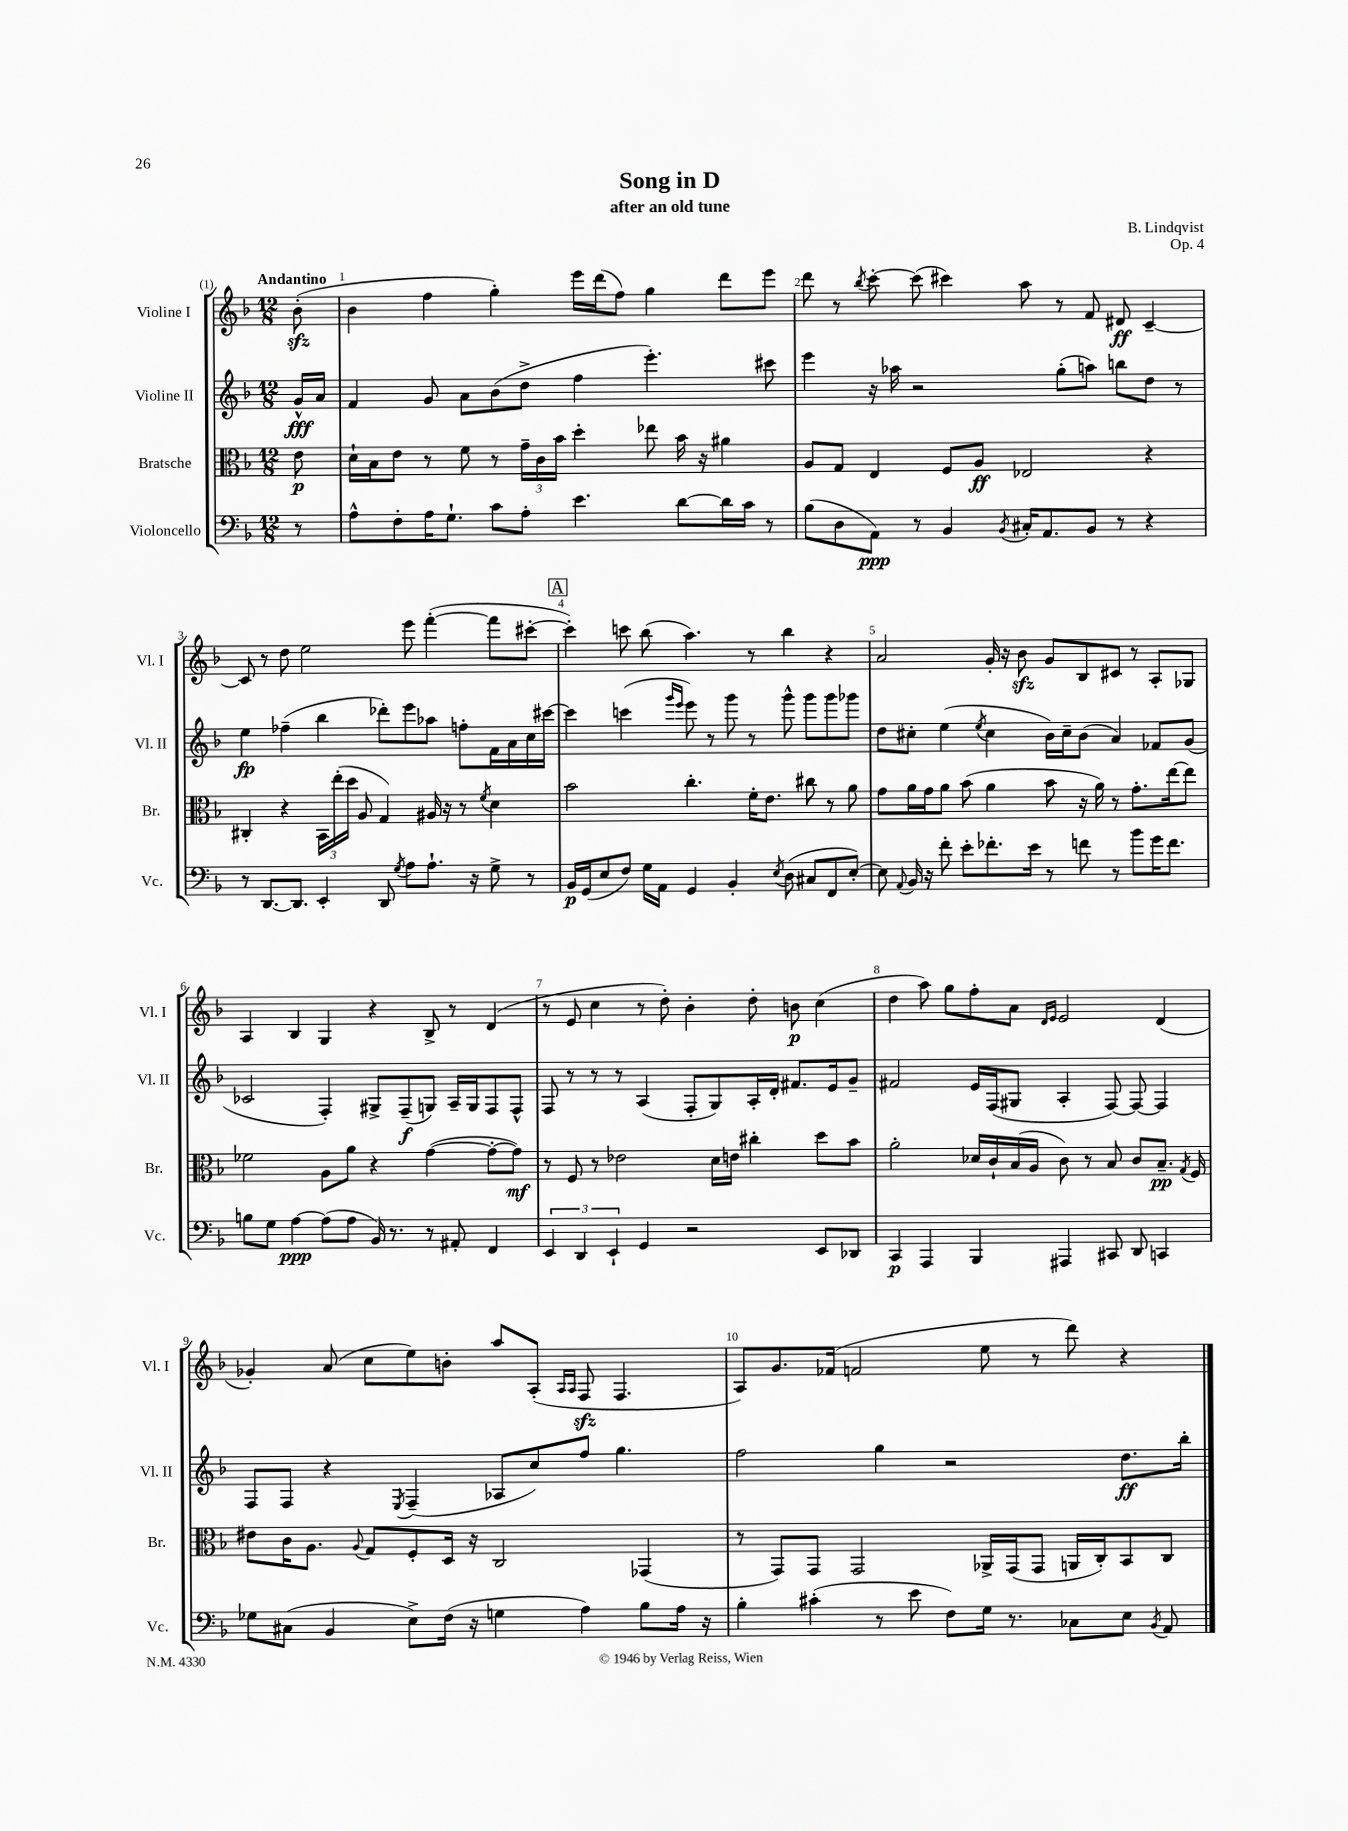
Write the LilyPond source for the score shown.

\header { title = "Song in D" composer = "B. Lindqvist" subtitle = "after an old tune" opus = "Op. 4" }
<<
\new StaffGroup <<
\new Staff = "s0" \with { instrumentName = "Violine I" shortInstrumentName = "Vl. I" } {
    \clef treble \key f \major \numericTimeSignature \time 12/8 \partial 8 \tempo "Andantino"
    \autoBeamOff bes'8-.\sfz( |
    bes'4 f''4 g''4-.) e'''16[ d'''16( f''8]) g''4 d'''8[ e'''8] |
    d'''8 r8 \acciaccatura { bes''8 } c'''8~-. c'''8( cis'''4) a''8 r8 f'8 dis'8\ff c'4~-- |
    c'8 r8 d''8 e''2 e'''8 f'''4~-.( f'''8[ cis'''8]~-. |
    \mark \markup { \box "A" } cis'''4-.) c'''8 bes''8( a''4.) r8 bes''4 r4 |
    a'2 g'16-. r16 bes'8\sfz g'8[ bes8 cis'8] r8 a8[-. ges8] |
    a4 bes4 g4 r4 bes8-> r8 d'4( |
    r8 e'8 c''4 r8 d''8-.) bes'4-. d''8-. b'8\p c''4( |
    d''4 a''8) g''8[ f''8-. a'8] \grace { d'16[ e'16] } e'2 d'4( |
    ges'4-.) a'8( c''8[ e''8) b'8]-. a''8[ a8]-.( \grace { a16[ a16] } f8\sfz f4. |
    a8[) g'8. fes'16]( f'2 e''8 r8 d'''8) r4 \bar "|." |
}
\new Staff = "s1" \with { instrumentName = "Violine II" shortInstrumentName = "Vl. II" } {
    \clef treble \key f \major \numericTimeSignature \time 12/8 \partial 8
    \autoBeamOff g'16[-^\fff a'16] |
    f'4 g'8 a'8[ bes'8( d''8]-> f''4 e'''4.-.) cis'''8 |
    e'''4 r16 aes''16 r2 g''8[-.( a''8]) b''8[ d''8] r8 |
    e''4\fp fes''4--( bes''4 des'''8[-.) e'''8 aes''8] f''8[-. f'16 a'16 c''16 cis'''16]~ |
    \mark \markup { \box "A" } cis'''4 c'''4( \grace { g'''16[ e'''16] } e'''8) r8 g'''8 r8 g'''8-^ g'''8[ g'''8 ges'''8] |
    d''8[ cis''8]-. e''4( \acciaccatura { e''8 } cis''4 bes'16[) cis''16-- bes'8]( a'4) fes'8[ g'8]( |
    ces'2 f4-.) gis8[-> f8--\f( g8]) a16[-- g16 f8 f8]-^ |
    f8 r8 r8 r8 a4( f8[-. g8) a16-. d'16]-. fis'8.[ e'16 g'8]-- |
    fis'2 e'16[ f16( gis8] a4-. f8~) f8~ f4 |
    f8[ f8] r4 \acciaccatura { e8 } f4--( aes8[ c''8) f''8] g''4. |
    f''2 g''4 r2 d''8.[\ff bes''16]-. \bar "|." |
}
\new Staff = "s2" \with { instrumentName = "Bratsche" shortInstrumentName = "Br." } {
    \clef alto \key f \major \numericTimeSignature \time 12/8 \partial 8
    \autoBeamOff e'8\p |
    d'16[-! bes16 e'8] r8 f'8 r8 \tuplet 3/2 { g'16[-- c'16 bes'16] } d''4-. ees''8 bes'16 r16 ais'4 |
    a8[ g8] e4 f8[ a8]\ff ees2 r4 |
    cis4-. r4 \tuplet 3/2 { bes,16[ e''16-.( d''16] } a8 g4) ais16 r16 r8 \acciaccatura { f'8 } d'4 |
    \mark \markup { \box "A" } bes'2 c''4.-. f'16[-. e'8.] cis''8 r8 a'8 |
    g'8[ a'16 g'16 a'8] bes'8( a'4 bes'8 r16 a'16) r8 g'8.[-. e''16~ e''8] |
    fes'2 a8[ a'8] r4 g'4~( g'8[~-. g'8]\mf) |
    r8 f8 r8 ees'2 d'16[ e'16] cis''4-. d''8[ bes'8] |
    a'2-. des'16[ c'16-! bes16( a16] c'8) r8 bes8 c'8[ bes8.]--\pp \acciaccatura { g8 } f16 |
    eis'8[ c'16 a8.] \appoggiatura { a8 } g8[ f8-. d16] r16 c2 ges,4( |
    r8 g,8[) g,8] g,2 aes,16[-> g,16( g,8] a,16[ c16-.) bes,8 c8] \bar "|." |
}
\new Staff = "s3" \with { instrumentName = "Violoncello" shortInstrumentName = "Vc." } {
    \clef bass \key f \major \numericTimeSignature \time 12/8 \partial 8
    \autoBeamOff r8 |
    a8[-^ f8-. a16 g8.]-! c'8[ a8]-. e'4. d'8[~ d'16 c'16] r8 |
    bes8[( d8 a,8]\ppp) r8 bes,4 \acciaccatura { bes,8 } cis16[-. a,8. bes,8] r8 r4 |
    r8 d,8.[~ d,8.] e,4-. d,8 \acciaccatura { g8 } a8[ a8.]-! r16 g8-> r8 |
    \mark \markup { \box "A" } bes,16[\p g,16( e8 f8]) g16[ a,16] g,4 bes,4-. \acciaccatura { e8 } d8( cis8[ f,8 e8]~-.) |
    e8 \appoggiatura { a,8 } bes,16 r16 f'8-. e'8[-. fes'8.-. e'16] r8 f'8 r8 bes'8[ g'16 f'8.] |
    b8[ g8] a4~\ppp a8[( a8] bes,16) r8. r8 ais,8-. f,4 |
    \tuplet 3/2 { e,4 d,4 e,4-! } g,4 r2 e,8[ des,8] |
    c,4\p a,,4 bes,,4 ais,,4 cis,8 d,8 c,4 |
    ges8[ cis8]( bes,4 e8[->) f16]( r16 g4 a4) bes8[ a16] r16 |
    bes4-. cis'4-.( r8 e'8 f8[) g16] r8. ces8[ e8] \acciaccatura { bes,8 } a,8 \bar "|." |
}
>>
>>
\layout { \context { \Score \override BarNumber.break-visibility = ##(#f #t #t) barNumberVisibility = #all-bar-numbers-visible } }
